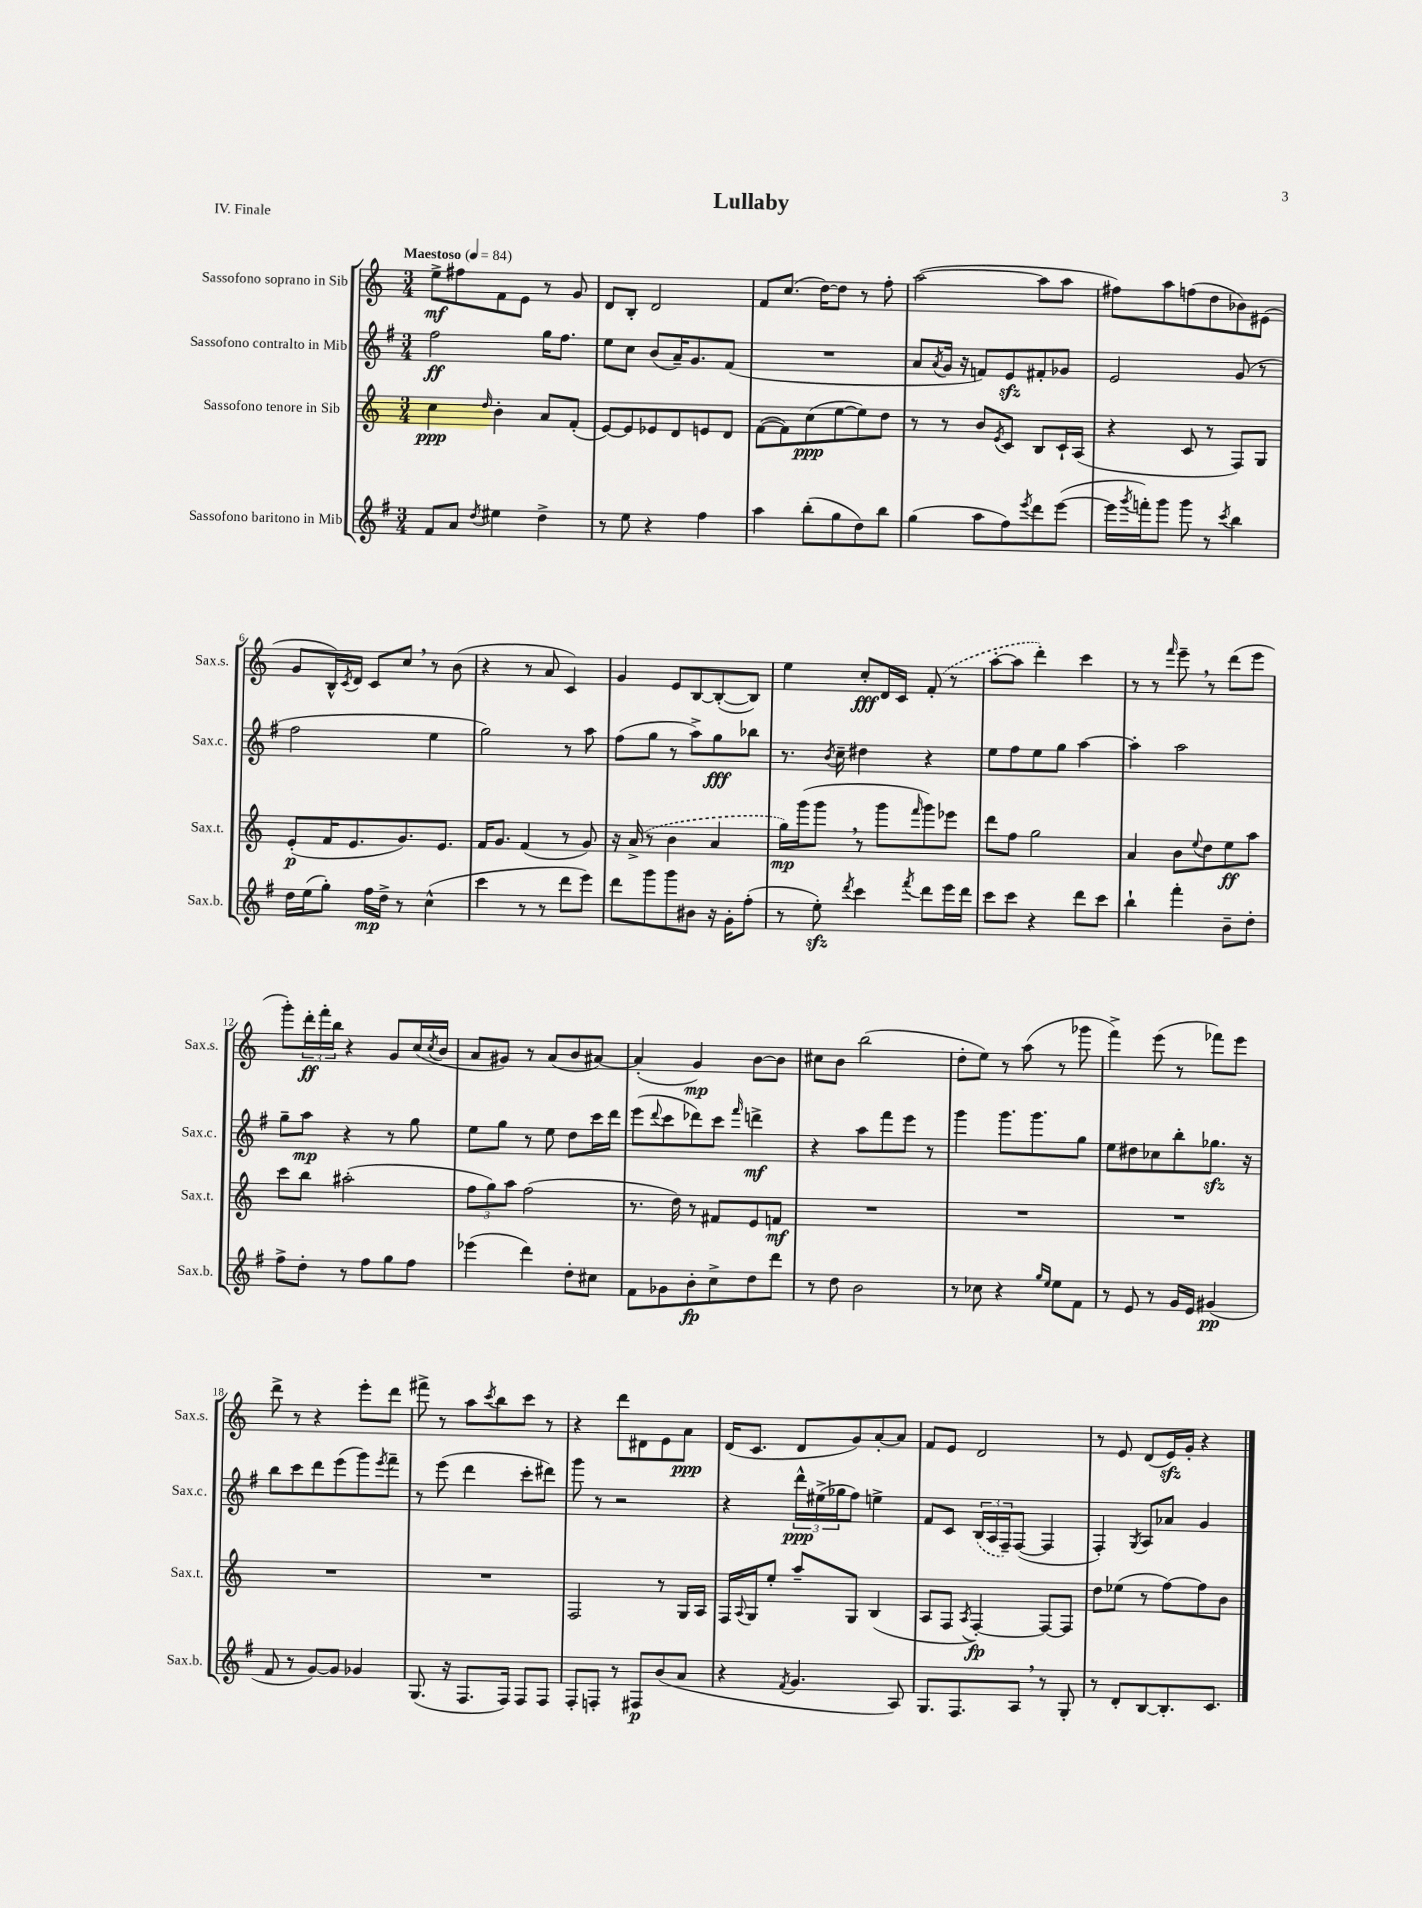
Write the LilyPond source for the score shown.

\header { title = "Lullaby" piece = "IV. Finale" }
<<
\new StaffGroup <<
\new Staff = "s0" \with { instrumentName = "Sassofono soprano in Sib" shortInstrumentName = "Sax.s." } {
    \clef treble \key c \major \numericTimeSignature \time 3/4 \tempo "Maestoso" 4 = 84
    e''8->\mf fis''8 f'8 e'8 r8 g'8 |
    d'8 b8-. d'2 |
    f'8 c''8.( d''16~) d''8 r8 f''8-. |
    a''2~( a''8 a''8 |
    fis''8) a''8 f''8( d''8 bes'8) eis'8( |
    g'8 b16-^) \acciaccatura { c'8 } d'16 c'8 c''8 \breathe r8 b'8( |
    r4 r8 a'8 c'4) |
    g'4 e'8 b8~ b8~-.( b8) |
    e''4 c''8-.\fff d'16 c'16 \once \slurDashed f'8-.( r8 |
    a''8~-. a''8 d'''4-.) c'''4 |
    r8 r8 \grace { f'''16 } e'''8-- \breathe r8 d'''8( e'''8 |
    g'''8-.) \tuplet 3/2 { d'''16-.\ff f'''16-. b''16 } r4 g'8 c''16( \acciaccatura { c''8 } b'16 |
    a'8 gis'8) r8 a'8( b'8 ais'8~) |
    ais'4-.( g'4\mp) b'8~ b'8 |
    cis''8 b'8 b''2( |
    d''8-. e''8) r8 a''8( r8 ges'''8 |
    f'''4->) e'''8( r8 fes'''8) e'''8 |
    d'''8-> r8 r4 e'''8-. d'''8 |
    fis'''8-> r8 a''8 \acciaccatura { c'''8 } b''8 c'''8 r8 |
    r4 d'''8 dis'8 e'8 a'8\ppp |
    d'16( c'8. d'8 g'8) a'8~-. a'8 |
    f'8 e'8 d'2 |
    r8 e'8 d'8( e'16\sfz) g'16-. r4 \bar "|." |
}
\new Staff = "s1" \with { instrumentName = "Sassofono contralto in Mib" shortInstrumentName = "Sax.c." } {
    \clef treble \key g \major \numericTimeSignature \time 3/4
    fis''2\ff g''16 fis''8. |
    e''8 c''8 b'8( a'16--) g'8. fis'8( |
    R2. |
    a'8 \acciaccatura { a'8 } g'16 r16 f'8) e'8\sfz fis'8-. ges'8 |
    e'2 g'8( r8 |
    fis''2 e''4 |
    g''2) r8 a''8 |
    fis''8( g''8 r8 a''8->) g''8\fff bes''8 |
    r8. \acciaccatura { b'8 } c''16-- dis''4 r4 |
    e''8 fis''8 e''8 g''8 a''4~ |
    a''4-. a''2 |
    g''8-- a''8\mp r4 r8 g''8 |
    e''8 g''8 r8 e''8 d''8 c'''16 d'''16 |
    e'''8( \appoggiatura { d'''8 } c'''8 des'''8) c'''8 \grace { fis'''16 } d'''4->\mf |
    r4 a''8 fis'''8 e'''8 r8 |
    g'''4 g'''8. g'''8. g''8 |
    e''8 dis''8 ces''8 b''8-. ges''8.\sfz r16 |
    b''8 c'''8 d'''8 e'''8( g'''8) \acciaccatura { e'''8 } fis'''8-- |
    r8 e'''8( d'''4 c'''8-. dis'''8) |
    g'''8 r8 r2 |
    r4 \tuplet 3/2 { d'''16-^\ppp eis''16->( ges''16 } fis''8) e''4-> |
    fis'8 c'8 \tuplet 3/2 { \once \slurDashed b16( a16 fis16--) } fis8~( fis4 |
    fis4-.) \acciaccatura { g8 } a8 aes'8 g'4 \bar "|." |
}
\new Staff = "s2" \with { instrumentName = "Sassofono tenore in Sib" shortInstrumentName = "Sax.t." } {
    \clef treble \key c \major \numericTimeSignature \time 3/4
    c''4\ppp \grace { d''16 } b'4-. a'8 f'8-.( |
    e'8~) e'8 ees'8 d'8 e'8 d'8 |
    f'8~( f'8) c''8\ppp( e''8~ e''8) d''8 |
    r8 r8 b'8 \acciaccatura { e'8 } c'8 b8 c'16-! a16( |
    r4 c'8 r8 f8) g8 |
    e'8-.\p( f'16 e'8. g'8.) e'8. |
    f'16 g'8. f'4( r8 g'8) |
    r16 \once \slurDashed a'16->( r8 b'4 a'4 |
    g''16\mp) g'''16( g'''8 \breathe r8 g'''8 \grace { f'''16 } g'''8) ees'''8 |
    d'''8 f''8 g''2 |
    a'4 b'8 \appoggiatura { e''8 } d''8 e''8\ff a''8 |
    c'''8 b''8 ais''2-.( |
    \tuplet 3/2 { f''8 g''8) a''8 } f''2( |
    r8. d''16) r8 fis'8 e'8 f'8\mf |
    R2. |
    R2. |
    R2. |
    R2. |
    R2. |
    f2 r8 g16 a16 |
    f16 \appoggiatura { a8 } g16 e''8-. a''8-- g8 b4( |
    a8 f8 \acciaccatura { a8 } f4~-.\fp) f8~ f8 |
    d''8 ees''8( r8 f''8~) f''8 b'8 \bar "|." |
}
\new Staff = "s3" \with { instrumentName = "Sassofono baritono in Mib" shortInstrumentName = "Sax.b." } {
    \clef treble \key g \major \numericTimeSignature \time 3/4
    fis'8 a'8 \acciaccatura { d''8 } eis''4 d''4-> |
    r8 e''8 r4 fis''4 |
    a''4 b''8-.( g''8 d''8) b''8 |
    g''4( a''8 fis''8) \acciaccatura { e'''8 } d'''8 e'''8~( |
    e'''16 \acciaccatura { g'''8 } f'''16-.) g'''8 g'''8 r8 \acciaccatura { c'''8 } b''4 |
    d''16 e''16( g''8-.) fis''16\mp d''16-> r8 c''4-^( |
    c'''4 r8 r8 d'''8 e'''8) |
    d'''8 g'''8 g'''8 bis'8 r16 g'16-. fis''8-.( |
    r8 e''8-.\sfz) \acciaccatura { d'''8 } c'''4 \acciaccatura { fis'''8 } d'''8 e'''16 d'''16 |
    c'''8 c'''8 r4 d'''8 c'''8 |
    b''4-! fis'''4-. b'8-- d''8-. |
    fis''8-> d''8-. r8 fis''8 g''8 fis''8 |
    ees'''4( d'''4) d''8-. cis''8 |
    fis'8 ges'8 b'8-.\fp c''8-> d''8 d'''8 |
    r8 d''8 b'2 |
    r8 ces''8 r4 \grace { g''16 e''16 } e''8 fis'8 |
    r8 e'8 r8 g'16 e'16 gis'4\pp( |
    fis'8 r8 g'8~) g'8 ges'4 |
    g8.( r16 fis8. fis16) fis8 fis8 |
    fis8-. f8-. r8 fis8\p b'8( a'8 |
    r4 \acciaccatura { fis'8 } g'4. a8) |
    g8. fis8. a8 \breathe r8 g8-. |
    r8 d'8-. b8~ b8.-. c'8. \bar "|." |
}
>>
>>
